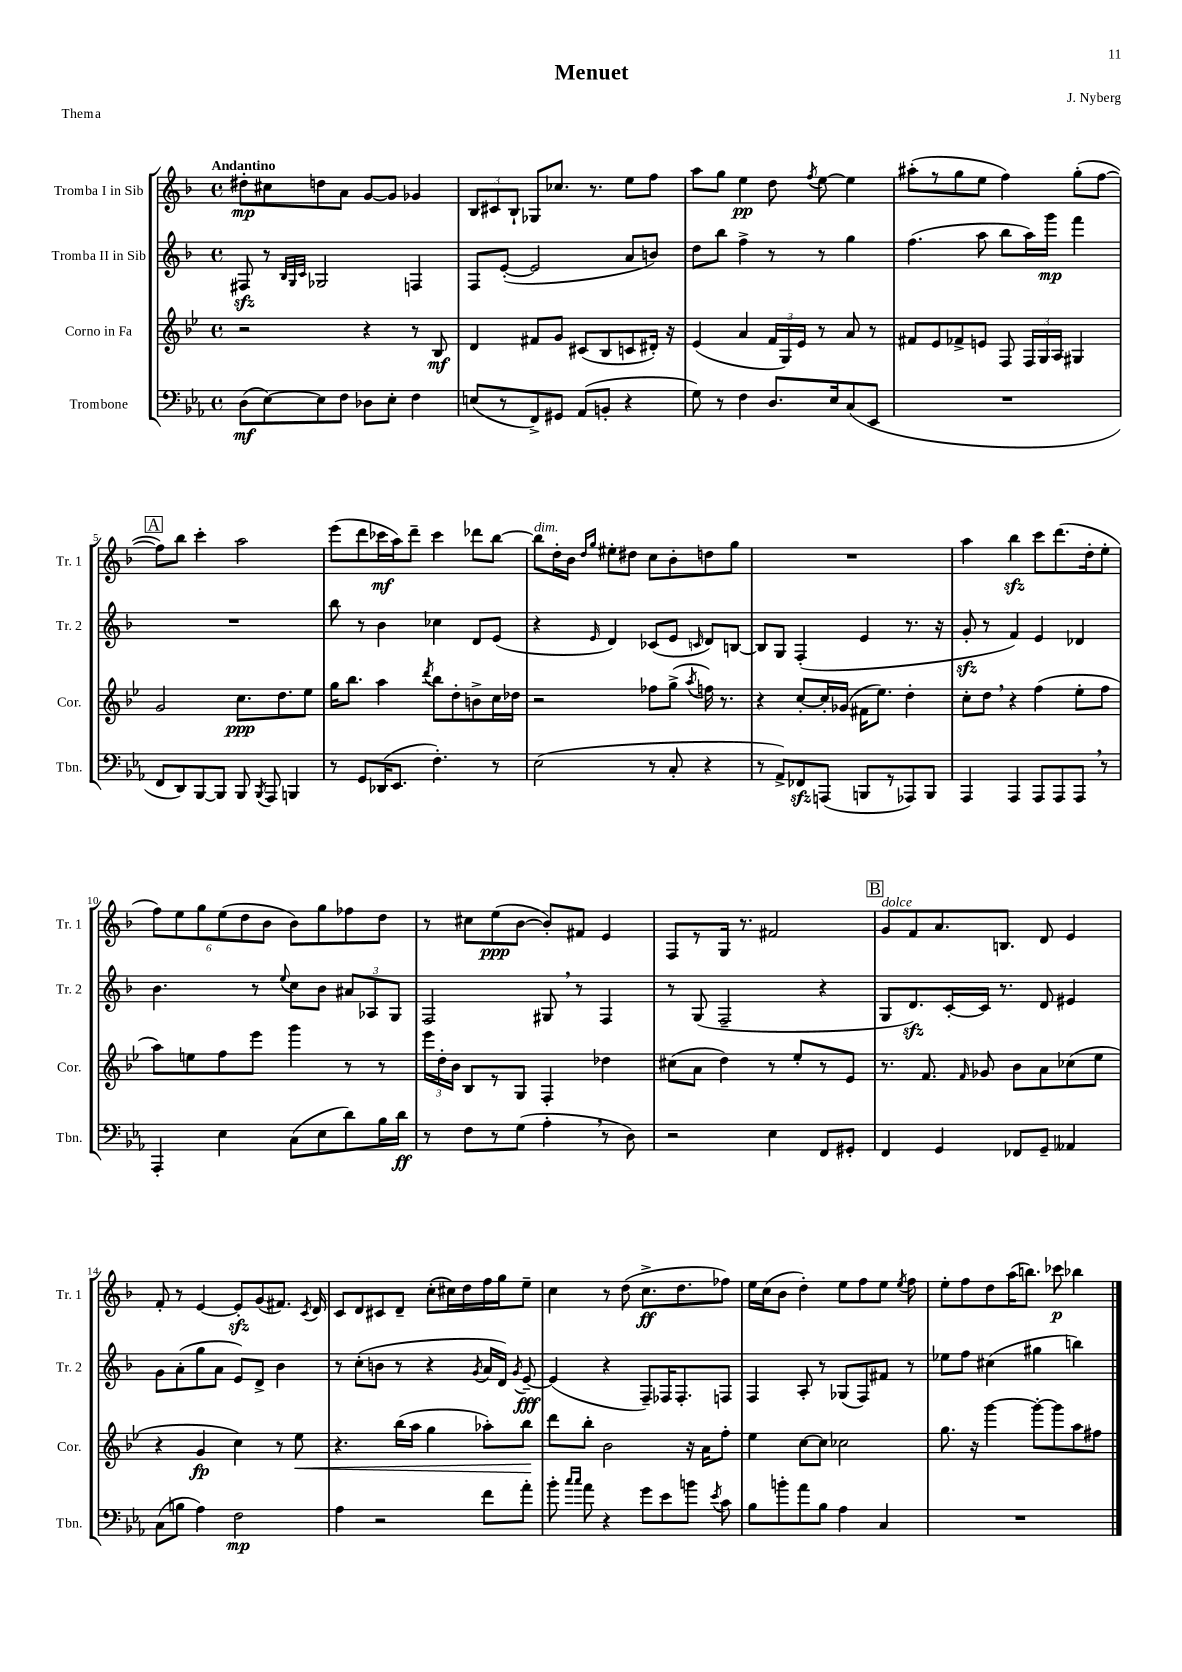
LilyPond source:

\header { title = "Menuet" composer = "J. Nyberg" piece = "Thema" }
<<
\new StaffGroup <<
\new Staff = "s0" \with { instrumentName = "Tromba I in Sib" shortInstrumentName = "Tr. 1" } {
    \clef treble \key f \major \defaultTimeSignature \time 4/4 \tempo "Andantino"
    \autoBeamOff dis''8[-.\mp cis''8 d''8 a'8] g'8[~ g'8] ges'4 |
    \tuplet 3/2 { bes8[ cis'8 bes8]-! } ges8[ ces''8.] r8. e''8[ f''8] |
    a''8[ g''8] e''4\pp d''8 \acciaccatura { f''8 } e''8~ e''4 |
    ais''8[-.( r8 g''8 e''8] f''4) g''8[-.( f''8]~ |
    \mark \markup { \box "A" } f''8[) bes''8] c'''4-. a''2 |
    e'''8[( d'''8 ces'''16\mf a''16) d'''8]-- ces'''4 des'''8[ bes''8]~ |
    bes''8[^\markup { \italic "dim." } d''16-. bes'16] \grace { d''16[ g''16] } eis''8[-. dis''8] c''8[ bes'8-. d''8 g''8] |
    R1 |
    a''4 bes''4\sfz c'''8[ d'''8.( d''16-. e''8]-. |
    \tuplet 6/4 { f''8[) e''8 g''8 e''8( d''8 bes'8] } bes'8[) g''8 fes''8 d''8] |
    r8 cis''8[ e''8\ppp( bes'8]~ bes'8[-.) fis'8] e'4 |
    f8[ r8 g16] r8. fis'2 |
    \mark \markup { \box "B" } g'8[^\markup { \italic "dolce" } f'8 a'8. b8.] d'8 e'4 |
    f'8-. r8 e'4~ e'8[-.\sfz g'8( fis'8.]) \acciaccatura { c'8 } d'16 |
    c'8[ d'8 cis'8 d'8]-- c''8[-.( cis''16) d''16 f''16 g''16 e''8]-- |
    c''4 r8 d''8( c''8.[->\ff d''8. fes''8]) |
    e''16[ c''16( bes'8] d''4-.) e''8[ f''8 e''8] \acciaccatura { e''8 } f''8 |
    e''8[-. f''8 d''8 a''16( b''8.]) ces'''8\p bes''4 \bar "|." |
}
\new Staff = "s1" \with { instrumentName = "Tromba II in Sib" shortInstrumentName = "Tr. 2" } {
    \clef treble \key f \major \defaultTimeSignature \time 4/4
    \autoBeamOff fis8\sfz r8 \grace { bes32[ g32 c'32] } ges2 f4 |
    f8[ e'8]~-.( e'2 a'8[ b'8]) |
    d''8[ bes''8] f''4-> r8 r8 g''4 |
    f''4.( a''8 bes''8[ a''16) g'''16]\mp f'''4 |
    \mark \markup { \box "A" } R1 |
    bes''8 r8 bes'4 ces''4 d'8[ e'8]( |
    r4 \grace { e'16 } d'4) ces'8[( e'8] \grace { c'16 } d'8[) b8]~ |
    b8[ g8] f4-.( e'4 r8. r16 |
    g'8-.\sfz r8 f'4) e'4 des'4 |
    bes'4. r8 \appoggiatura { e''8 } c''8[ bes'8] \tuplet 3/2 { ais'8[ aes8 g8] } |
    f2 gis8 \breathe r8 f4 |
    r8 g8( f2-- r4 |
    \mark \markup { \box "B" } g8[ d'8.\sfz) c'16~-. c'16] r8. d'8 eis'4 |
    g'8[ a'8-.( g''8 a'8] e'8[) d'8]-> bes'4 |
    r8 c''8[-.( b'8] r8 r4 \acciaccatura { g'8 } a'16[ d'16]) \acciaccatura { g'8 } e'8~--\fff |
    e'4( r4 f8[--) fes16 fes8.-. f8] |
    f4 a8-. r8 ges8[( f8) fis'8] r8 |
    ees''8[ f''8] cis''4( gis''4 b''4) \bar "|." |
}
\new Staff = "s2" \with { instrumentName = "Corno in Fa" shortInstrumentName = "Cor." } {
    \clef treble \key bes \major \defaultTimeSignature \time 4/4
    \autoBeamOff r2 r4 r8 bes8\mf |
    d'4 fis'8[ g'8] cis'8[( bes8 c'8 dis'16]-.) r16 |
    ees'4( a'4 \tuplet 3/2 { f'16[ g16) ees'16] } r8 a'8 r8 |
    fis'8[ ees'8 fes'8-> e'8] f8 \tuplet 3/2 { f16[ g16 a16] } gis4 |
    \mark \markup { \box "A" } g'2 c''8.[\ppp d''8. ees''8] |
    g''16[ bes''8.] a''4 \acciaccatura { d'''8 } bes''8[ d''8-. b'8-> c''16 des''16] |
    r2 fes''8[ g''8]->( \acciaccatura { a''8 } f''16) r8. |
    r4 c''8[~-. c''16-. ges'16]( fis'16[ ees''8.]) d''4-. |
    c''8[-. d''8] \breathe r4 f''4( ees''8[-. f''8] |
    a''8[) e''8 f''8 ees'''8] g'''4 r8 r8 |
    \tuplet 3/2 { ees'''16[ d''16-. bes'16] } bes8[ r8 g8] f4-. des''4 |
    cis''8[( a'8] d''4) r8 ees''8[-. r8 ees'8] |
    \mark \markup { \box "B" } r8. f'8. \grace { f'16 } ges'8 bes'8[ a'8 ces''8( ees''8] |
    r4 g'4\fp c''4) r8 ees''8\< |
    r4. bes''16[( a''16] g''4 aes''8[-.) bes''8]\! |
    d'''8[ bes''8]-. bes'2 r16 a'16[ f''8]-. |
    ees''4 c''8[~ c''8] ces''2 |
    g''8. r16 g'''4~ g'''8[~-. g'''8 a''8 fis''8] \bar "|." |
}
\new Staff = "s3" \with { instrumentName = "Trombone" shortInstrumentName = "Tbn." } {
    \clef bass \key ees \major \defaultTimeSignature \time 4/4
    \autoBeamOff d8[\mf( ees8~) ees8 f8] des8[ ees8]-. f4 |
    e8[( r8 f,8->) gis,8] aes,8[( b,8]-. r4 |
    g8) r8 f4 d8.[ ees16 c8( ees,8] |
    R1 |
    \mark \markup { \box "A" } f,8[ d,8) bes,,8~ bes,,8] bes,,8 \acciaccatura { bes,,8 } aes,,8 b,,4 |
    r8 g,8[ des,16( ees,8.] f4.-.) r8 |
    ees2( r8 c8-. r4 |
    r8 aes,8[->) fes,8\sfz a,,8]( b,,8[ r8 aes,,8) b,,8] |
    aes,,4 aes,,4 aes,,8[ aes,,8 aes,,8] \breathe r8 |
    aes,,4-. ees4 c8[( ees8 d'8) bes16 d'16]\ff |
    r8 f8[ r8 g8]( aes4-. \breathe r8 d8) |
    r2 ees4 f,8[ gis,8]-. |
    \mark \markup { \box "B" } f,4 g,4 fes,8[ g,8]-- aeses,4 |
    c8[( b8] aes4) f2\mp |
    aes4 r2 f'8[ aes'8]-. |
    bes'8-. \grace { c''16[ c''16] } aes'8 r4 g'8[ ees'8 b'8] \acciaccatura { ees'8 } c'8 |
    bes8[ b'8-. aes'8 bes8] aes4 c4 |
    R1 \bar "|." |
}
>>
>>
